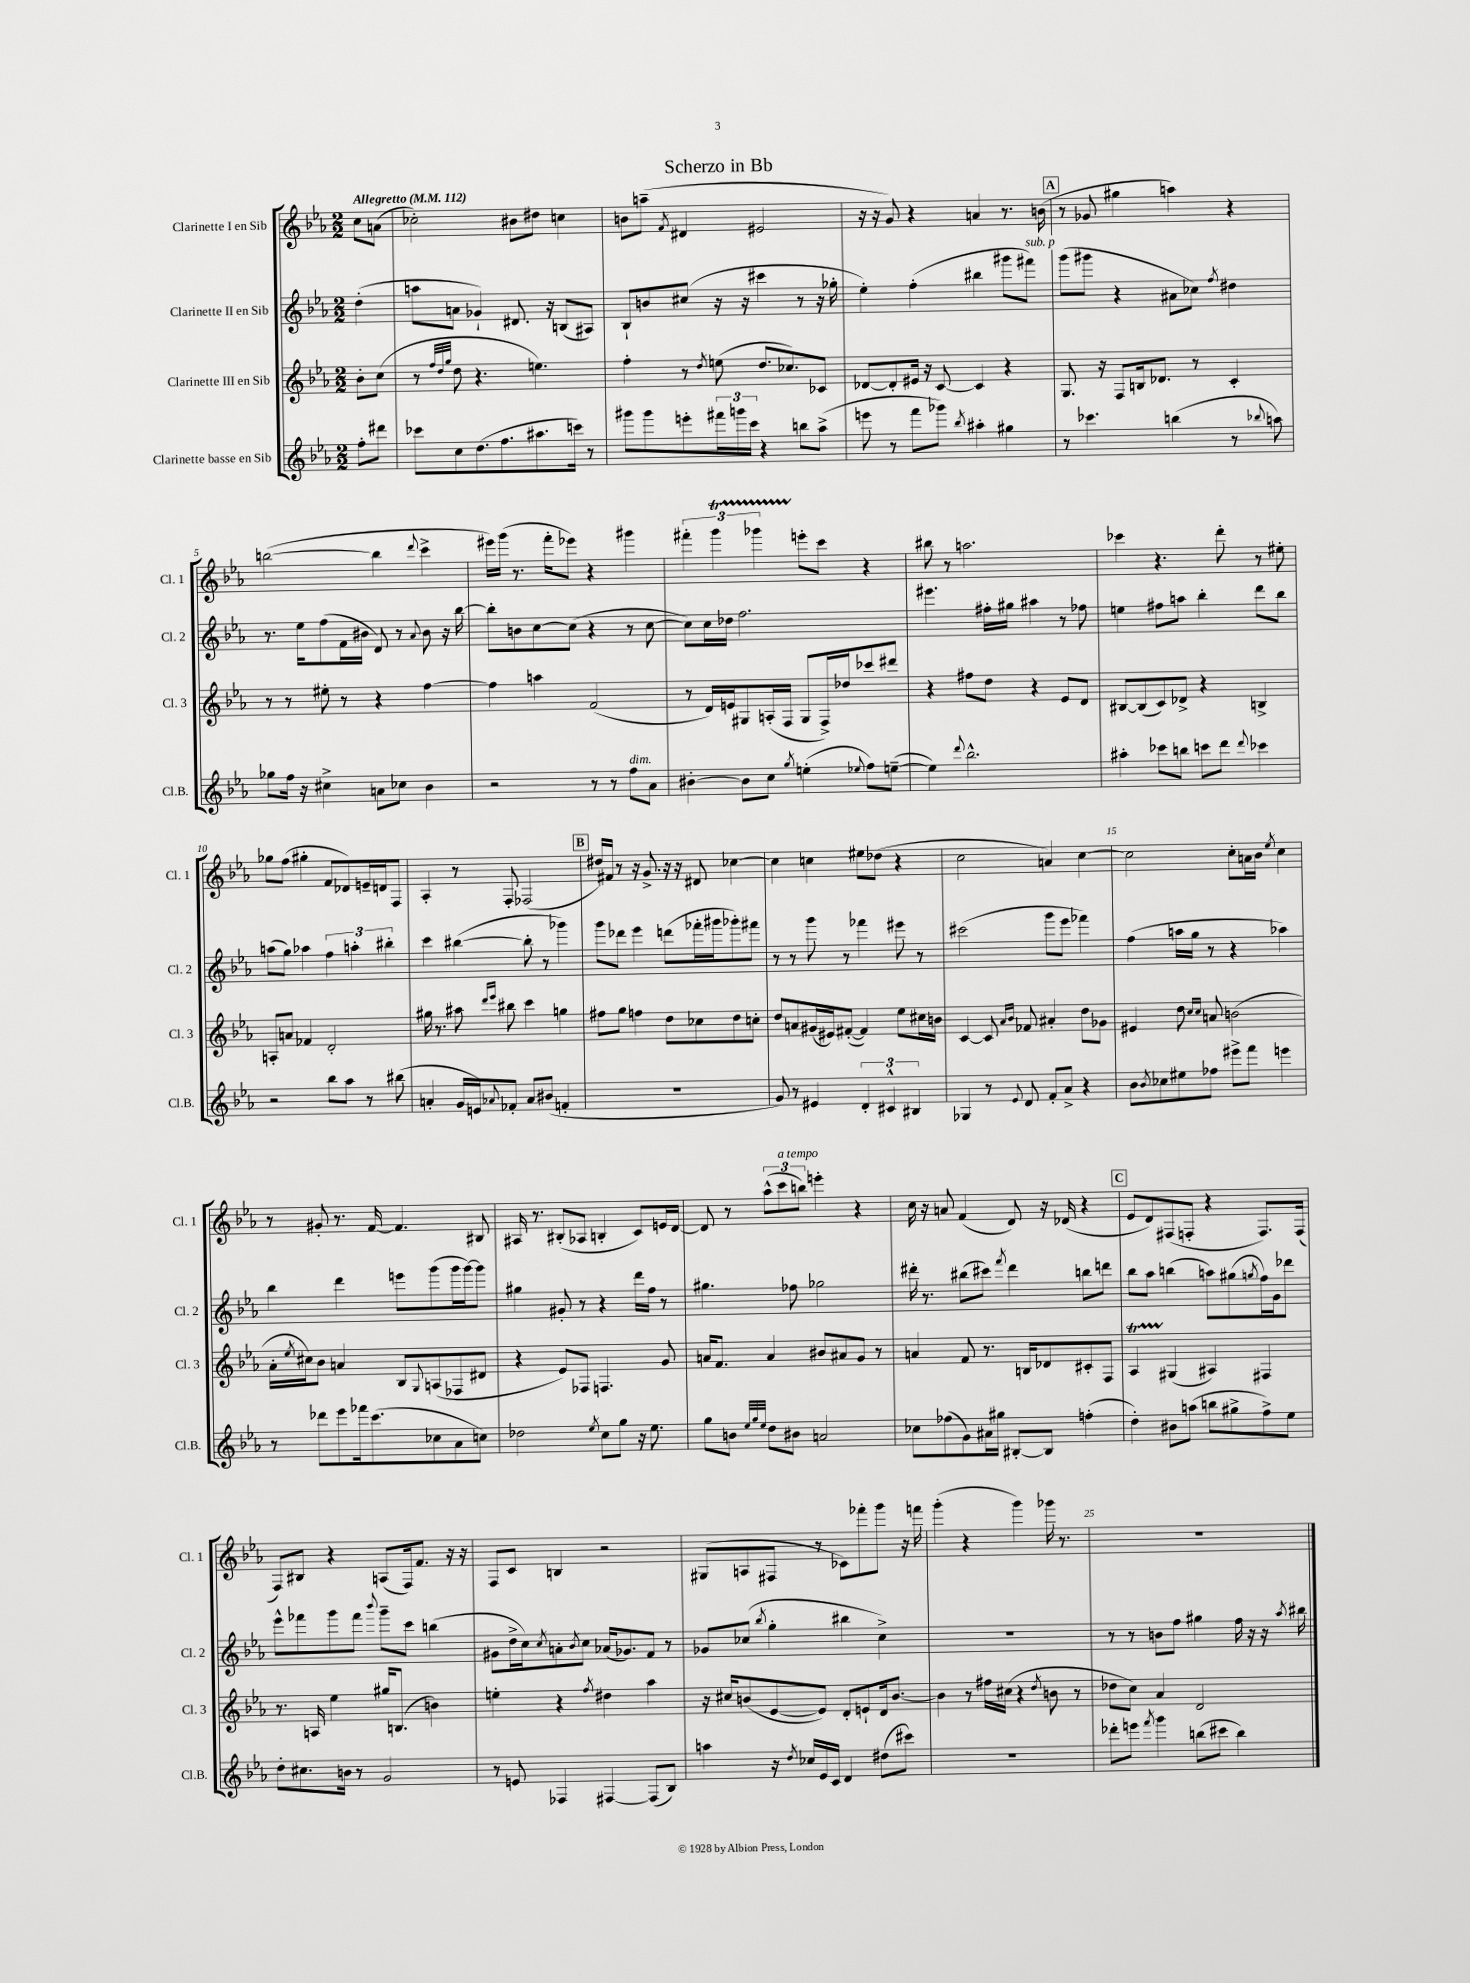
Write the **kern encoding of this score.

**kern	**kern	**kern	**kern
*staff4	*staff3	*staff2	*staff1
*clefG2	*clefG2	*clefG2	*clefG2
*k[b-e-a-]	*k[b-e-a-]	*k[b-e-a-]	*k[b-e-a-]
*M2/2	*M2/2	*M2/2	*M2/2
*MM112	*MM112	*MM112	*MM112
8ff'\L	8b-'\L	(4dd'\	8cc\L
8ddd#\J	(8cc\J	.	(8a\J
=	=	=	=
8ccc-\L	8r	8aa\L	2cc-'\)
.	32qqff/LLL	.	.
.	32qqdd/	.	.
.	32qqgg/JJJ	.	.
8cc\	8dd\	8a\J	.
(8.dd\	4.r	4g-`/)	.
8.ff\	.	.	.
.	.	8.d#/	8b#\L
8.aa#\	4.ee\)	.	8dd#\J
.	.	16r	.
.	.	(8B/L	4cc\
16ccc\Jk)	.	.	.
8r	.	8A#/J)	.
=	=	=	=
8ggg#\L	4ff'\	8B-`/L	8b\L
8ggg#\	.	8b/	(8aa~\J
.	.	.	8qf/
8eee'\	8r	(8cc#/J	4d#/
.	8qdd/	.	.
24fff#\L	(8ee\	16r	.
24ggg\	.	.	.
.	.	16r	.
24ccc\JJ	.	.	.
4r	8.dd/L	4ccc#\	2e#/
.	8.cc-/)	.	.
8bb\L	.	8r	.
(8aa-^\J	8c-/J	16r	.
.	.	16gg-'\	.
=	=	=	=
8eee\	[8d-/L	4ee-'\)	16r
.	.	.	16r
8r	8d-'/]	.	8g/)
8fff\L	16e#/Jk	(4ff'\	4r
.	16r	.	.
8ggg-\J)	[8c/	.	.
8qbb-/	.	.	.
4aa#'\	4c/]	4bb#\	4a/
4gg#\	4r	8ggg#\L	8.r
.	.	8fff#\J)	.
.	.	.	(16b\
=	=	=	=
8r	8.G/	(8ggg\L	8r
4.ccc-\	.	8ggg#\J	8g-/
.	16r	.	.
.	8F/L	4r	4gg#\
.	16B/k	.	.
.	8.d-/J	.	.
(4bb\	.	8a#\L	4aa\)
.	8r	8cc-\J)	.
.	.	8qff/	.
8r	4c'/	4dd#\	4r
8qqbb-/	.	.	.
8aa\)	.	.	.
=	=	=	=
8gg-\L	8r	8.r	([2bb\
16ff\Jk	8r	.	.
16r	.	16ee-\LK	.
4cc#^\	8ee#'\	(8ff\	.
.	8r	16f\L	.
.	.	16b#\JJ	.
8a\L	4r	8d/)	4bb\]
8cc-\J	.	8r	.
.	.	8qqa-/	8qqddd/
4b-\	[4ff\	8b#\	4ccc^\
.	.	16r	.
.	.	[16bb-\	.
=	=	=	=
2r	4ff\]	8bb-'\]L	16eee#\LL)
.	.	.	(16ggg\JJ
.	.	8b\	8.r
.	4aa\	[8cc\	.
.	.	.	16fff'\LK
.	.	(8cc\]J	8eee-\J)
8r	(2f/	4r	4r
8r	.	.	.
8ff\L	.	8r	4ggg#\
8a-\J	.	[8cc\	.
=	=	=	=
[4b#'\	8r	8cc\]L)	6fff#'\
.	16d/LL)	16cc\L	.
.	.	.	6ggg\
.	16e/J	16dd-\JJ	.
8b#\]L	8G#/	2.ff\	.
.	.	.	6ggg-\
8cc\J	(16A'/L	.	.
.	16F/JJ	.	.
8qgg/	.	.	.
(4ee'\	8G#/L	.	8eee'\L
.	16F^/L)	.	8ccc\J
.	16dd-/J	.	.
8qqee-/	.	.	.
8ff\L)	8ccc-/	.	4r
([8ee~\J	8ddd#/J	.	.
=	=	=	=
4ee\])	4r	4.eee#\	8bb#\
.	.	.	8r
8qqddd/	.	.	.
2.bb-^^\	8ff#\L	.	2.aa\
.	8dd\J	16ff#'\LL	.
.	.	16gg#\JJ	.
.	4r	4aa#\	.
.	8e-/L	8r	.
.	8d/J	8ff-\	.
=	=	=	=
4aa#'\	[8B#/L	4ee\	4ccc-\
.	(8B#/]	.	.
8ccc-\L	8c/)	8ff#\L	4.r
8bb\J	8d-^/J	8aa\J	.
8ccc\L	4r	4bb-'\	.
8ddd\J	.	.	8ddd'\
8qqddd/	.	.	.
4ccc-\	4B^/	8ddd\L	8r
.	.	8bb-\J	8ee#'\
=	=	=	=
2r	8A'/L	(8aa\L	8gg-\L
.	8a/J	8gg\J)	(8ff\J
.	4f-/	4aa-\	4gg#'\
8bb-\L	2d'/	6ff\	8f/L
8aa-\J	.	.	8d-/)
.	.	6aa'\	.
8r	.	.	16e~/L
.	.	.	16d/J
.	.	6bb#'\	.
(8bb#\	.	.	8F/J
=	=	=	=
4a'/	16gg#\	4ccc\	4A-'/
.	8.r	.	.
16g/LL	8aa#\	([4bb#\	8r
16e/J)	.	.	.
.	16qqddd/LL	.	.
8qqa-/	16qqeee-/JJ	.	.
8f-'/J	8bb#\	.	8F'/
8a-/L	4ccc\	8bb#'\]	(2F-/
(8b#/J	.	8r	.
4f'/	4gg\	4ggg-\)	.
=	=	=	=
1r	8ff#\L	8ggg\L	16dd#/LL)
.	.	.	16f#/JJ
.	8gg\J	8ddd-\J	8r
.	4ff\	4eee-\	16r
.	.	.	8.g^/
.	8dd\L	(8ddd\L	16r
.	.	.	16r
.	8cc-\	16fff-'\L	8d#/
.	.	16ggg#\J	.
.	8dd\	8ggg-'\)	[4cc-\
.	8cc'\J	8fff#\J	.
=	=	=	=
8g/)	8dd/L	8r	4cc-\]
8r	8a/	8r	.
4e#/	(16g#/L	8ggg\	4cc\
.	16e#/J)	.	.
.	([8f#'/J	8r	.
6d'/	4f#/])	4fff-\	8ee#\L
.	.	.	(8dd-\J
6c#^^/	.	.	.
.	8ee-\L	8eee#\	4r
6B#/	.	.	.
.	16cc#\L	8r	.
.	16b\JJ	.	.
=	=	=	=
4G-/	[4c/	(2ccc#\	2cc\
8r	8c/]	.	.
.	16qqa-/LL	.	.
8qqe-/	16qqb-/JJ	.	.
8d/	8f-/	.	.
8f'/L	4a#'/	8ggg\L	4a/)
8a-^/J	.	8eee-\J	.
4r	8dd\L	4fff-\)	[4cc\
.	8g-\J	.	.
=	=	=	=
8b-\L	4e#/	(4ff\	2cc\]
8qb-/	.	.	.
8cc-\	.	.	.
8ee#\	8dd\	16aa\LL	.
.	.	16gg\JJ	.
.	16qqcc/LL	.	.
.	16qqcc/JJ	.	.
8ff-\J	8a/	8r	.
8eee#^\L	(2b\	4r	8cc'\L
8fff\J	.	.	16a\L
.	.	.	16b-\JJ
.	.	.	8qee-/
4eee\	.	4aa-\)	4cc\
=	=	=	=
8r	16a-'\LL	4bb-\	8r
.	8qee-/	.	.
.	16cc#\J)	.	.
8ddd-\L	8b-\J	.	8g#'/
8eee-\	4a/	4ddd\	8.r
16fff-\k	.	.	.
(8.ccc\	.	.	[16f/
.	8B-/L	8eee\L	4.f/]
.	8qqG/	.	.
8cc-\	(8A/	(8ggg\	.
8a-\	8F-/	16ggg\L	.
.	.	[16ggg\J)	.
8cc\J)	8d#/J	8ggg\]J	8B#/
=	=	=	=
2dd-\	4r	4gg#\	16A#/
.	.	.	8.r
.	8e-/L)	8g#'/	(8B#'/L
.	8F-/J	8r	8A-/J
8qee-/	.	.	.
8cc\L	4.F/	4r	4B'/
8gg\J	.	.	.
16r	.	16ddd\LL	8c/L)
8.ee-\	.	16ff\JJ	.
.	8g/	8r	16e/L
.	.	.	[16d/JJ
=	=	=	=
8gg\L	16a/LK	4.gg#\	8d/]
.	8.f/J	.	.
8b\J	.	.	8r
32qqee-/LLL	.	.	.
32qqgg/	.	.	.
32qqee-/JJJ	.	.	.
8dd\L	4a/	.	(12aa-^^\L
.	.	.	12ccc\
8b#\J	.	8ff-\	.
.	.	.	12bb\J)
2a/	8b#/L	2gg-\	4eee'\
.	8a#/	.	.
.	8g/J	.	4r
.	8r	.	.
=	=	=	=
8cc-\L	4a/	16ddd#'\	16cc\
.	.	8.r	16r
(8ff-\	.	.	8a/
8g\)	8f/	(8bb#\L	(4f/
16a#\L	8.r	8ccc#\J)	.
16gg#\JJ	.	.	.
.	.	8qfff/	.
[8B#'/L	.	4ddd#\	8d/)
.	16B/LK	.	.
8B#/]J	8d-/	.	16r
.	.	.	(16d-/
(4ff'\	8c#'/	8bb\L	4r
.	8F/J	8ddd\J	.
=	=	=	=
4dd'\)	4A-/	8bb-\L	8e-/L
.	.	8aa-\J	8d/)
8b#\L	(4G#/	(4bb\	(8F#/
(8aa\J	.	.	8F'/J
8bb\L	4A#/)	8aa\L)	4r
8gg#^\	.	(8gg#\	.
.	.	8qgg/	.
8ff^\)	4F#/	16ff\L)	8.F/L)
.	.	16g\J	.
8ee-\J	.	8ddd-\J	.
.	.	.	(16F/Jk
=	=	=	=
8dd'\L	8.r	8eee-^^\L	8F/L)
8.cc#\	.	8fff-\	8B#/J
.	16A/	.	.
.	4ee-\	8ggg\	4r
16b\Jk	.	.	.
8r	.	8fff-\J	.
.	.	8qqbbb-/	.
2g/	16gg#/LK	8ggg~\L	(8A/L
.	(8.B/J	.	.
.	.	8ccc\J	16F/k)
.	.	.	8.f/J
.	4b\)	(4bb\	.
.	.	.	16r
.	.	.	16r
=	=	=	=
8r	4ee'\	8g#\L	8F/L
8e/	.	16dd^\L	8c/J
.	.	16cc\J)	.
.	.	8qcc/	.
4F-/	4r	8a'\	4B/
.	.	8qb-/	.
.	.	8cc\J	.
.	8qff/	.	.
[4F#/	4dd#\	(16a-/LK	2r
.	.	8.g-/)	.
(8F#/]L	4aa-\	8f/J	.
8B-/J)	.	8r	.
=	=	=	=
4aa\	16r	8g-/L	(8G#/L
.	16cc#/LK	.	.
.	(8b/	(8cc-/J	8A/
.	.	8qbb-/	.
16r	[8e-/	4gg'\	8F#/J
8qdd/	.	.	.
16cc-/LL	.	.	.
16e-/	8e-/]J)	.	8r
16c/JJ	.	.	.
4d/	8d'/L	4bb#\	8c-\L)
.	8e`/	.	8fff-'\
(8dd#\L	16d/k	4cc-^\)	8ggg\J
.	[8.b/J	.	.
8ccc#\J)	.	.	16r
.	.	.	16fff\
=	=	=	=
1r	4b\]	1r	(4ggg'\
.	8r	.	4r
.	16ff#\LL	.	.
.	(16cc#\JJ	.	.
.	4r	.	4ggg\)
.	8qdd/	.	.
.	8b\	.	16ggg-\
.	.	.	8.r
.	8r	.	.
=	=	=	=
8ddd-'\L	8dd-\L	8r	1r
8eee\J	8cc\J)	8r	.
8qfff/	.	.	.
4ggg\	4a-/	8b\L	.
.	.	8ff\J	.
(8bb\L	2d/	4gg#\	.
8ccc#\J	.	.	.
4bb\)	.	16ff\	.
.	.	16r	.
.	.	16r	.
.	.	8qaa-/	.
.	.	16bb#\	.
==	==	==	==
*-	*-	*-	*-
